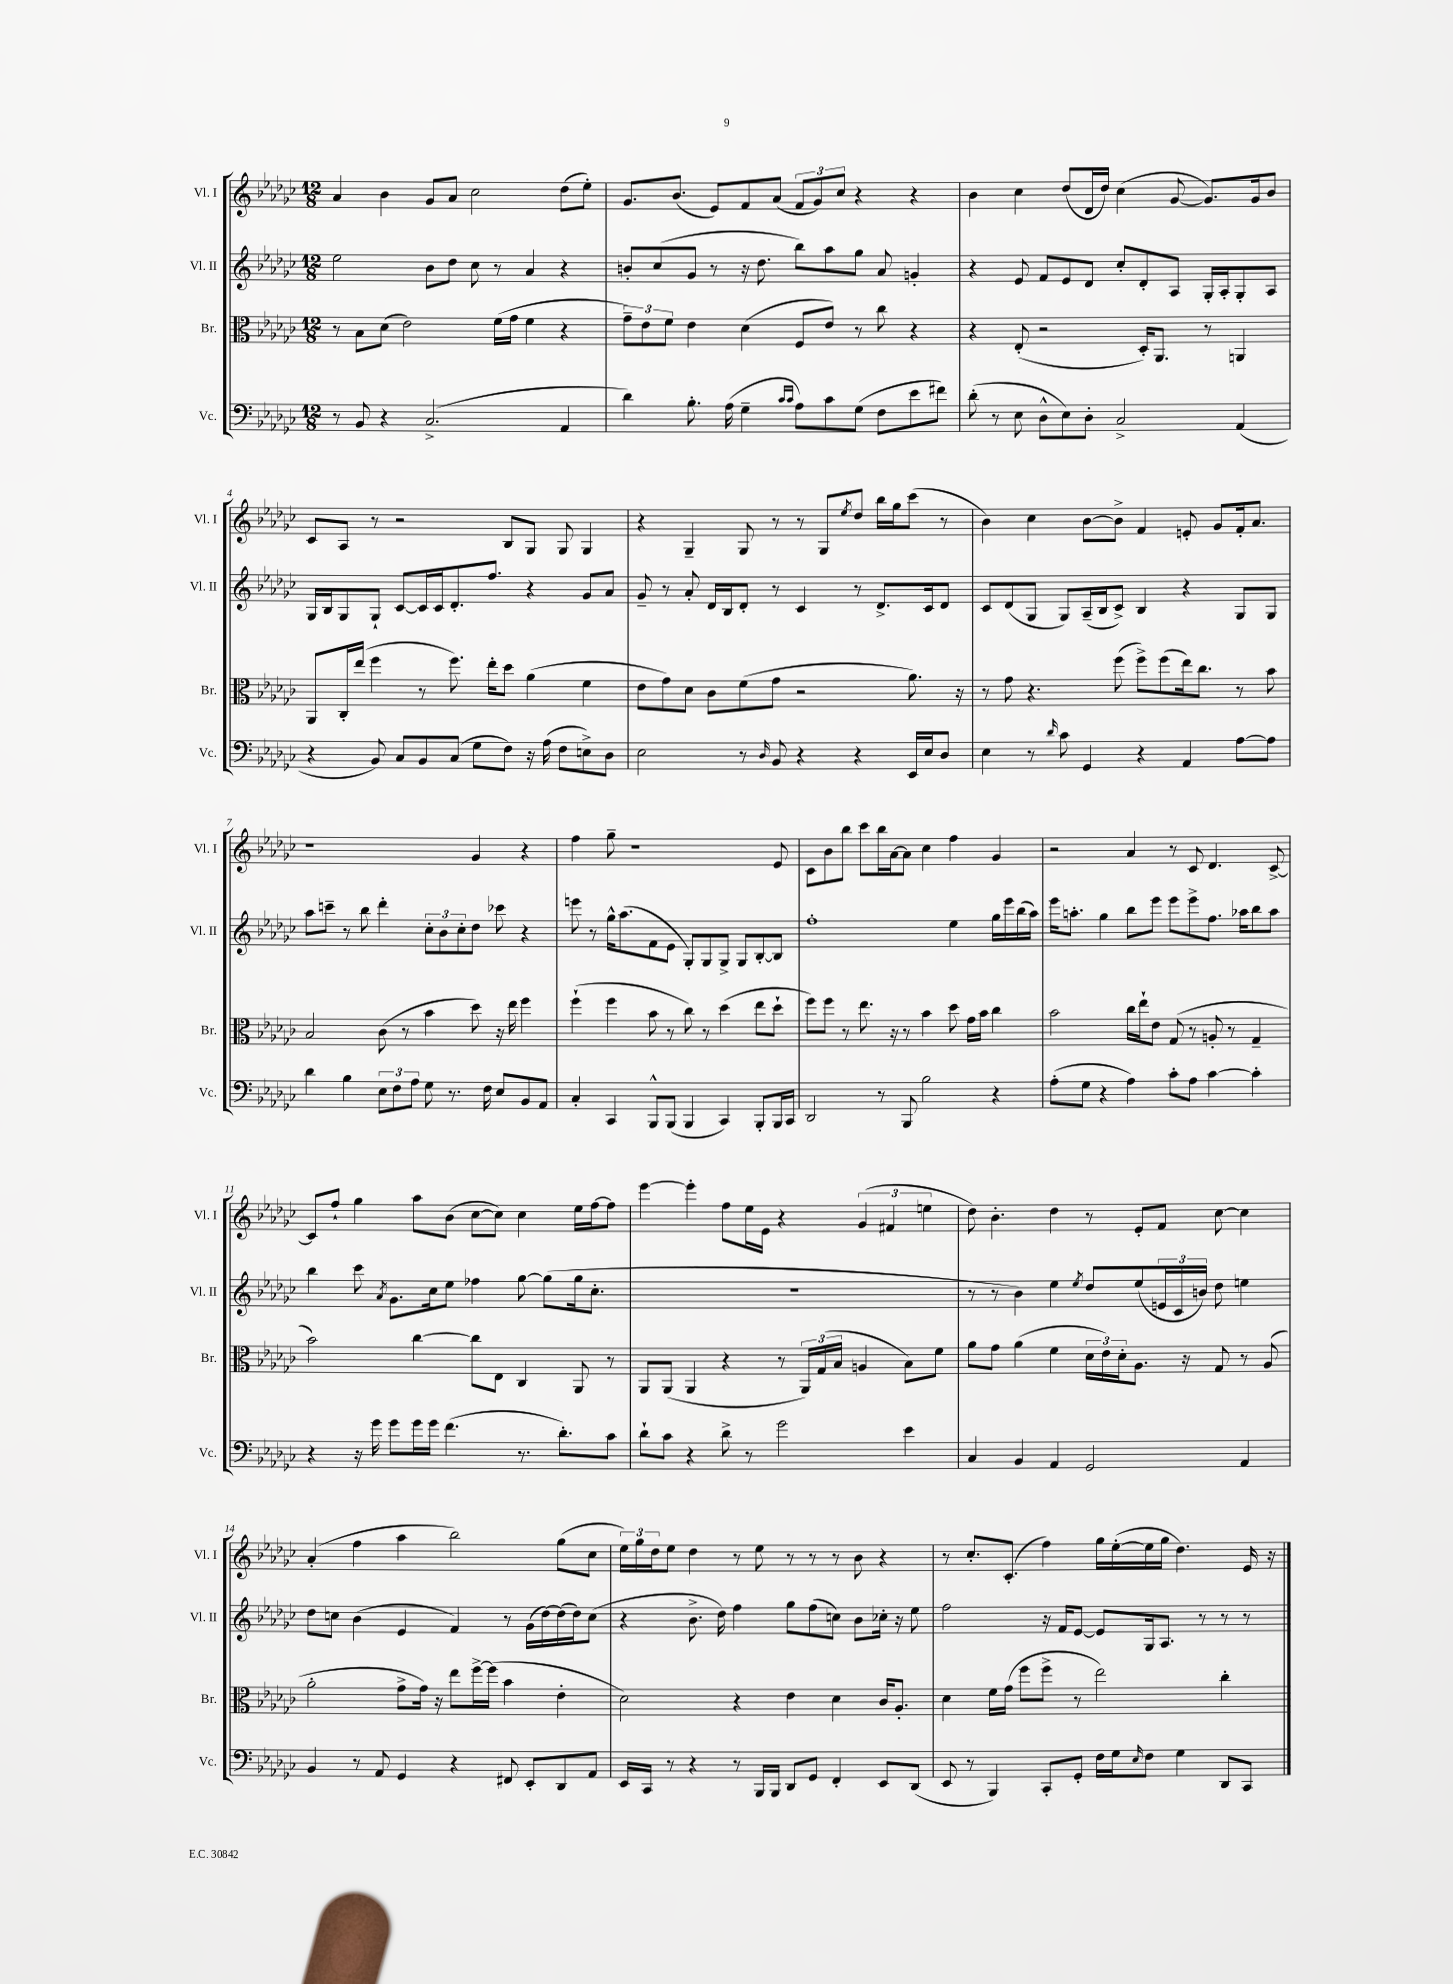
<<
\new StaffGroup <<
\new Staff = "s0" \with { instrumentName = "Vl. I" shortInstrumentName = "Vl. I" } {
    \clef treble \key ges \major \numericTimeSignature \time 12/8
    aes'4 bes'4 ges'8 aes'8 ces''2 des''8( ees''8-.) |
    ges'8. bes'8.( ees'8) f'8 aes'8( \tuplet 3/2 { f'8 ges'8) ces''8 } r4 r4 |
    bes'4 ces''4 des''8( des'16 des''16) ces''4( ges'8~ ges'8.) ges'16 bes'8 |
    ces'8 aes8 r8 r2 bes8 ges8 ges8 ges4 |
    r4 ges4-- ges8 r8 r8 ges8 \acciaccatura { ees''8 } des''8 bes''16 ges''16 ces'''8( r8 |
    bes'4) ces''4 bes'8~ bes'8-> f'4 e'8-. ges'8 f'16-. aes'8. |
    r1 ges'4 r4 |
    f''4 ges''8-- r1 ees'8 |
    ces'8 bes'8 bes''8 ces'''8 bes''16 aes'16~ aes'8 ces''4 f''4 ges'4 |
    r2 aes'4 r8 ces'8 des'4. ces'8~-> |
    ces'8 f''8-! ges''4 aes''8 bes'8( ces''8~ ces''8) ces''4 ees''16 f''16~ f''8 |
    ees'''4~ ees'''4-. f''8 ees''16 ees'16 r4 \tuplet 3/2 { ges'4( fis'4 e''4 } |
    des''8) bes'4.-. des''4 r8 ees'8-. f'8 ces''8~ ces''4 |
    aes'4-.( f''4 aes''4 bes''2) ges''8( ces''8 |
    \tuplet 3/2 { ees''16) ges''16 des''16 } ees''8 des''4 r8 ees''8 r8 r8 r8 bes'8 r4 |
    r8 ces''8.-. ces'8.-.( f''4) ges''16 ees''16~-.( ees''16 ges''16 des''4.) ees'16 r16 \bar "|." |
}
\new Staff = "s1" \with { instrumentName = "Vl. II" shortInstrumentName = "Vl. II" } {
    \clef treble \key ges \major \numericTimeSignature \time 12/8
    ees''2 bes'8 des''8 ces''8 r8 aes'4 r4 |
    b'8-. ces''8( ges'8 r8 r16 des''8. bes''8) aes''8 ges''8 aes'8 g'4-. |
    r4 ees'8 f'8 ees'8 des'8 ces''8-. des'8-. aes8 ges16-. aes16-. ges8-. aes8 |
    ges16 bes16 ges8 ges8-! ces'8~ ces'16 ces'16 des'8.-. f''8. r4 ges'8 aes'8 |
    ges'8-- r8 aes'8-. des'16 bes16 des'8-. r8 ces'4 r8 des'8.-> ces'16 des'8 |
    ces'8 des'8( ges8 ges8) aes16--( bes16 ces'8->) bes4 r4 ges8 ges8 |
    aes''8 c'''8-- r8 bes''8 des'''4-. \tuplet 3/2 { ces''8-. bes'8 ces''8-. } des''8 ces'''8 r4 |
    e'''8 r8 ges''16-^ aes''8.( f'8 ees'8 ges8-.) ges8 ges8-> ges8 bes8~-. bes8 |
    f''1-. ees''4 ges''16 ees'''16 bes''16( aes''16) |
    ees'''16 a''8.-. ges''4 bes''8 ees'''8 ees'''8 ees'''8-> f''8. aes''16 bes''8 aes''8 |
    bes''4 ces'''8 \acciaccatura { aes'8 } ges'8. ces''16 ees''8 fes''4 ges''8~ ges''8( ges''16 ces''8.-. |
    R1. |
    r8 r8 bes'4) ees''4 \acciaccatura { ees''8 } des''8 ees''8( \tuplet 3/2 { e'16 ces'16 b'16) } des''8 e''4 |
    des''8 c''8 bes'4( ees'4 f'4) r8 ges'16( des''16~) des''16( des''16) c''8( |
    r4 bes'8.-> des''16) f''4 ges''8 f''8( c''8) bes'8 ces''16-. r16 ees''8 |
    f''2 r16 f'16 ees'8~ ees'8 ges16 aes8. r8 r8 r8 \bar "|." |
}
\new Staff = "s2" \with { instrumentName = "Br." shortInstrumentName = "Br." } {
    \clef alto \key ges \major \numericTimeSignature \time 12/8
    r8 bes8 des'8( ees'2) f'16( ges'16 f'4 r4 |
    \tuplet 3/2 { ges'8--) ees'8 f'8 } ees'4 des'4( f8 ees'8) r8 ces''8 r4 |
    r4 ees8-.( r2 des16-.) aes,8. r8 a,4 |
    aes,8 ces16-. ees''16( f''4 r8 f''8.) ees''16-. des''8 aes'4( f'4 |
    ees'8 ges'8) des'8 ces'8 f'8( ges'8 r2 aes'8.) r16 |
    r8 ges'8 r4. f''8( f''8->) f''8( ees''16) ces''8. r8 bes'8 |
    bes2 ces'8( r8 bes'4 des''8) r16 ees''16 f''4 |
    f''4-!( f''4 bes'8 r8 ces''8) r8 des''4( ees''8 des''8-! |
    f''8) f''8 r8 ees''8. r16 r8 bes'4 des''8 ges'16 bes'16 ces''4 |
    bes'2 ces''16 ees''16-! ees'8 ges8( r8 a8-. r8 ges4-- |
    bes'2) ces''4~ ces''8 ees8 ces4 aes,8 r8 |
    aes,8 aes,8( aes,4 r4 r8 \tuplet 3/2 { aes,16) ges16( bes16 } a4 bes8) f'8 |
    aes'8 ges'8 aes'4( f'4 \tuplet 3/2 { des'16 ees'16) des'16-. } aes8. r16 ges8 r8 aes8( |
    aes'2-. ges'8-> ges'16) r16 ees''8 f''16~-> f''16( bes'4 ees'4-. |
    des'2) r4 ees'4 des'4 ces'16 aes8.-. |
    des'4 f'16 ges'16( f''8 f''8-> r8 ees''2) ces''4-. \bar "|." |
}
\new Staff = "s3" \with { instrumentName = "Vc." shortInstrumentName = "Vc." } {
    \clef bass \key ges \major \numericTimeSignature \time 12/8
    r8 bes,8 r4 ces2.->( aes,4 |
    des'4) bes8.-. aes16( ges4-- \grace { ces'16 ces'16 } aes8) ces'8 ges8( f8 ees'8 fis'8) |
    des'8-.( r8 ees8 des8-^ ees8) des8-. ces2-> aes,4( |
    r4 bes,8) ces8 bes,8 ces8( ges8 f8) r16 aes16( f8 e8->) des8 |
    ees2 r8 \grace { des16 } bes,8 r4 r4 ees,16 ees16 des8 |
    ees4 r8 \grace { des'16 } ces'8 ges,4 r4 aes,4 aes8~ aes8 |
    des'4 bes4 \tuplet 3/2 { ees8 f8 aes8 } ges8 r8. f16 ees8 bes,8 aes,8 |
    ces4-. ces,4 bes,,8-^ bes,,8( bes,,4 ces,4) bes,,8-. bes,,16 ces,16 |
    des,2 r8 bes,,8 bes2 r4 |
    aes8-.( ges8 r4 aes4) ces'8-. aes8 ces'4~ ces'4-. |
    r4 r16 ges'16 ges'8 ges'16 ges'16 f'4.( r8. des'8.-.) ces'8 |
    des'8-! ces'8 r4 des'8-> r8 ges'2 ees'4 |
    ces4 bes,4 aes,4 ges,2 aes,4 |
    bes,4 r8 aes,8 ges,4 r4 fis,8 ees,8-. des,8 aes,8 |
    ees,16 ces,16 r8 r4 r8 bes,,16 bes,,16 des,8 ges,8 f,4-. ees,8 des,8( |
    ees,8 r8 bes,,4) ces,8-. ges,8-. f16 ges16 \grace { ees16 } f8 ges4 des,8 ces,8 \bar "|." |
}
>>
>>
